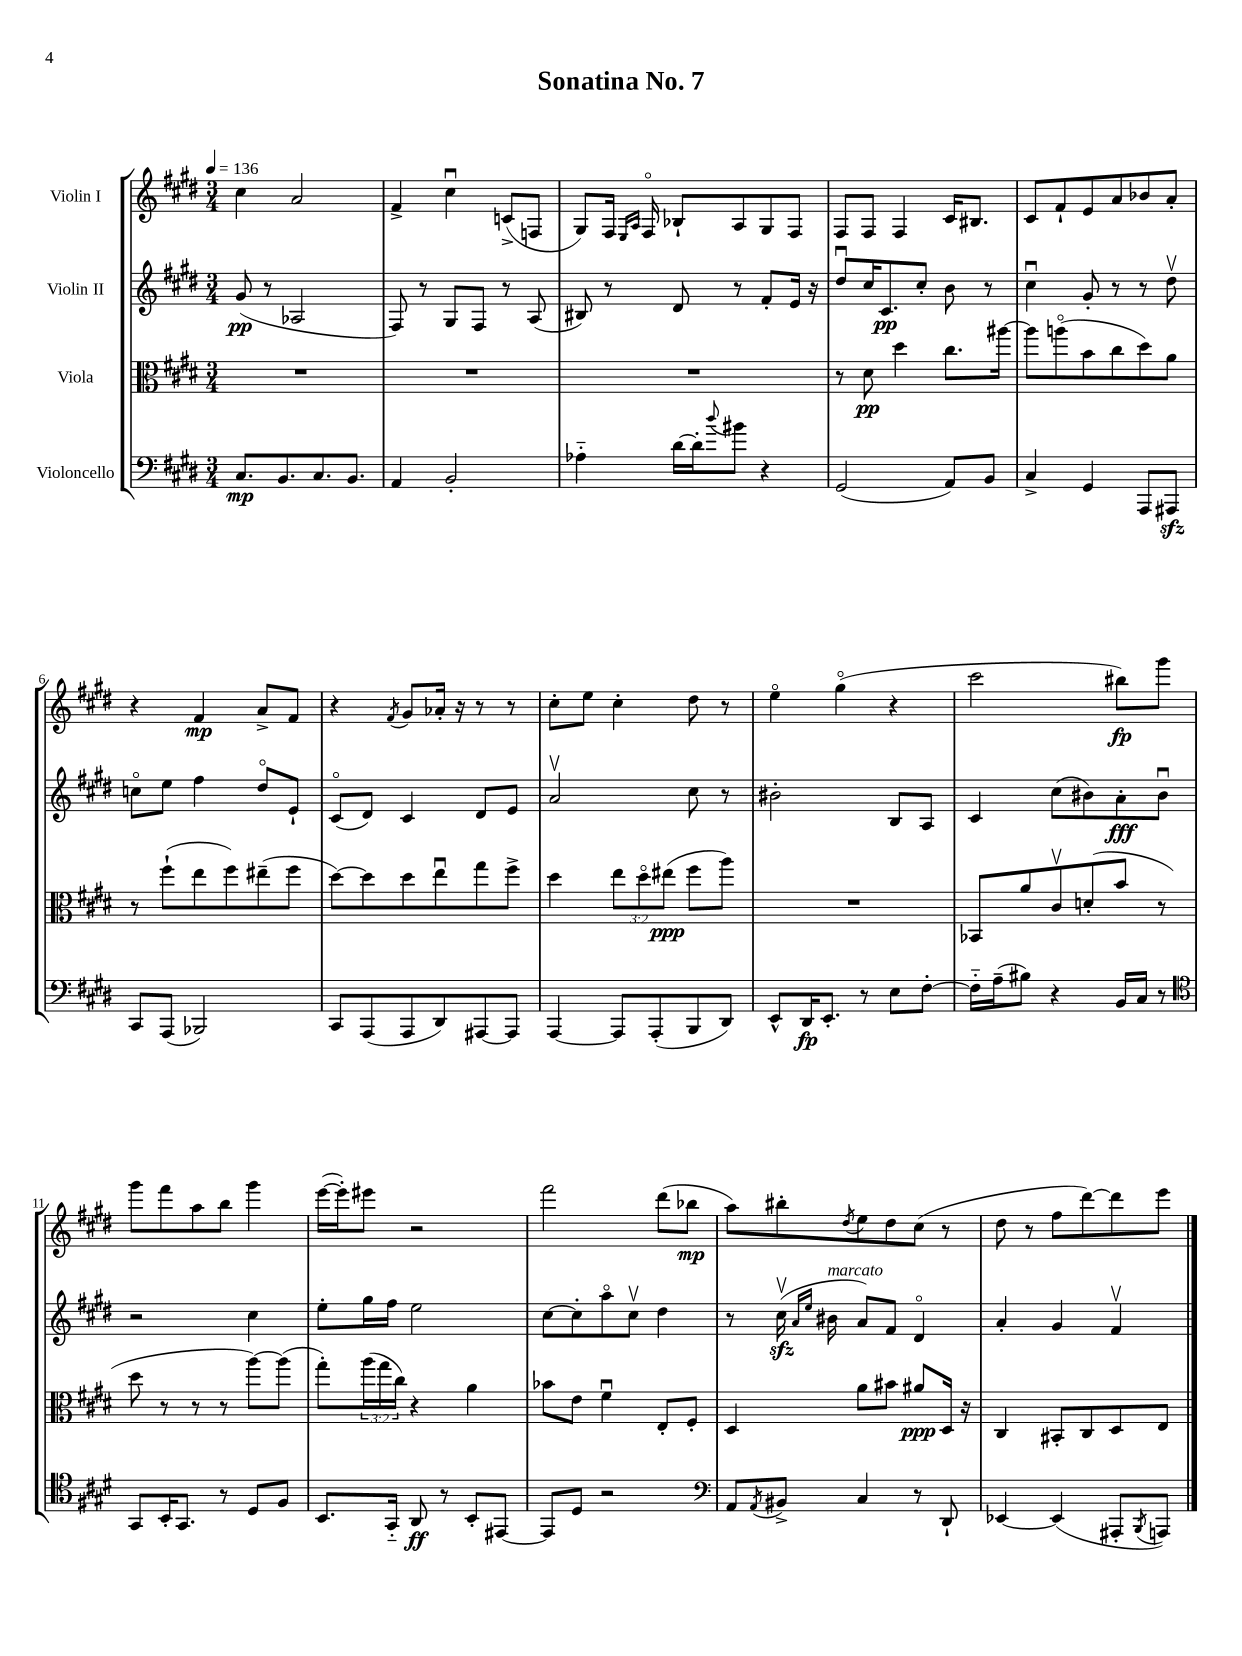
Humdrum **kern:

**kern	**kern	**kern	**kern
*staff4	*staff3	*staff2	*staff1
*clefF4	*clefC3	*clefG2	*clefG2
*k[f#c#g#d#]	*k[f#c#g#d#]	*k[f#c#g#d#]	*k[f#c#g#d#]
*M3/4	*M3/4	*M3/4	*M3/4
*MM136	*MM136	*MM136	*MM136
8.C#	2.r	(8g#	4cc#
.	.	8r	.
8.BB	.	.	.
.	.	2A-	2a
8.C#	.	.	.
8.BB	.	.	.
=	=	=	=
4AA	2.r	8F#)	4f#^
.	.	8r	.
2BB'	.	8G#	4cc#u
.	.	8F#	.
.	.	8r	(8c^
.	.	(8A	8F
=	=	=	=
4A-'~	2.r	8B#)	8G#)
.	.	8r	16F#
.	.	.	16qqE
.	.	.	16qqA
.	.	.	16F#o
[16d#	.	8d#	8B-`
16d#']	.	.	.
8qqdd#	.	.	.
8b#	.	8r	8A
4r	.	8f#'	8G#
.	.	16e	8F#
.	.	16r	.
=	=	=	=
(2GG#	8r	8dd#u	8F#
.	8d#	16cc#	8F#
.	.	8.c#	.
.	4dd#	.	4F#
.	.	8cc#'	.
8AA)	8.cc#	8b	16c#
.	.	.	8.B#
8BB	.	8r	.
.	[16aa#	.	.
=	=	=	=
4C#^	8aa#]	4cc#u	8c#
.	(8aao	.	8f#`
4GG#	8b	8g#'	8e
.	8cc#	8r	8a
8AAA	8dd#)	8r	8b-
8AAA#	8a	8dd#v	8a'
=	=	=	=
8CC#	8r	8cco	4r
(8AAA	(8ff#`	8ee	.
2BBB-)	8ee	4ff#	4f#
.	8ff#)	.	.
.	(8ee#~	8dd#o	8a^
.	8ff#	8e`	8f#
=	=	=	=
8CC#	[8dd#)	(8c#o	4r
(8AAA	8dd#]	8d#)	.
.	.	.	8qf#
8AAA	8dd#	4c#	8g#
8DD#)	8eeu	.	16a-'
.	.	.	16r
[8AAA#	8gg#	8d#	8r
8AAA#]	8ff#^	8e	8r
=	=	=	=
[4AAA	4dd#	2av	8cc#'
.	.	.	8ee
8AAA]	12ee	.	4cc#'
.	12dd#o	.	.
(8AAA'	.	.	.
.	(12ee#	.	.
8BBB	8ff#	8cc#	8dd#
8DD#)	8aa)	8r	8r
=	=	=	=
8EE^^	2.r	2b#'	4eeo
16DD#	.	.	.
8.EE'	.	.	.
.	.	.	(4gg#o
8r	.	.	.
8E	.	8B	4r
[8F#'	.	8A	.
=	=	=	=
16F#'~]	8BB-	4c#	2ccc#
(16A~	.	.	.
8B#)	8a	.	.
4r	8c#v	(8cc#	.
.	(8d'	8b#)	.
16BB	8b	8a'	8bb#)
16C#	.	.	.
8r	8r	8b#u	8ggg#
=	=	=	=
*clefC4	*	*	*
8GG#	8dd#	2r	8ggg#
16BB'	8r	.	8fff#
8.GG#	.	.	.
.	8r	.	8aa
8r	8r	.	8bb
8D#	[8aa)	4cc#	4ggg#
8F#	(8aa]	.	.
=	=	=	=
8.BB	8gg#')	8ee'	([16eee
.	.	.	16eee'])
.	(24aa	16gg#	8eee#
.	24gg#	.	.
16GG#'~	.	16ff#	.
.	24cc#)	.	.
8AA	4r	2ee	2r
8r	.	.	.
8BB'	4a	.	.
[8EE#	.	.	.
=	=	=	=
8EE#]	8b-	[8cc#	2fff#
8D#	8e	8cc#']	.
2r	4f#u	8aao	.
.	.	8cc#v	.
.	8E'	4dd#	(8ddd#
.	8F#'	.	8bb-
=	=	=	=
*clefF4	*	*	*
8AA	4D#	8r	8aa)
8qAA	.	.	.
8BB#^	.	(16cc#v	8bb#'
.	.	16qqa	.
.	.	16qqee	.
.	.	16b#	.
.	.	.	8qdd#
4C#	8a	8a)	8ee
.	8b#	8f#	8dd#
8r	8a#	4d#o	(8cc#
8DD#`	16D#	.	8r
.	16r	.	.
=	=	=	=
[4EE-	4C#	4a'	8dd#
.	.	.	8r
(4EE-]	8BB#'	4g#	8ff#
.	8C#	.	[8ddd#)
8AAA#'	8D#	4f#v	8ddd#]
8qBBB	.	.	.
8AAA)	8E	.	8eee
==	==	==	==
*-	*-	*-	*-
